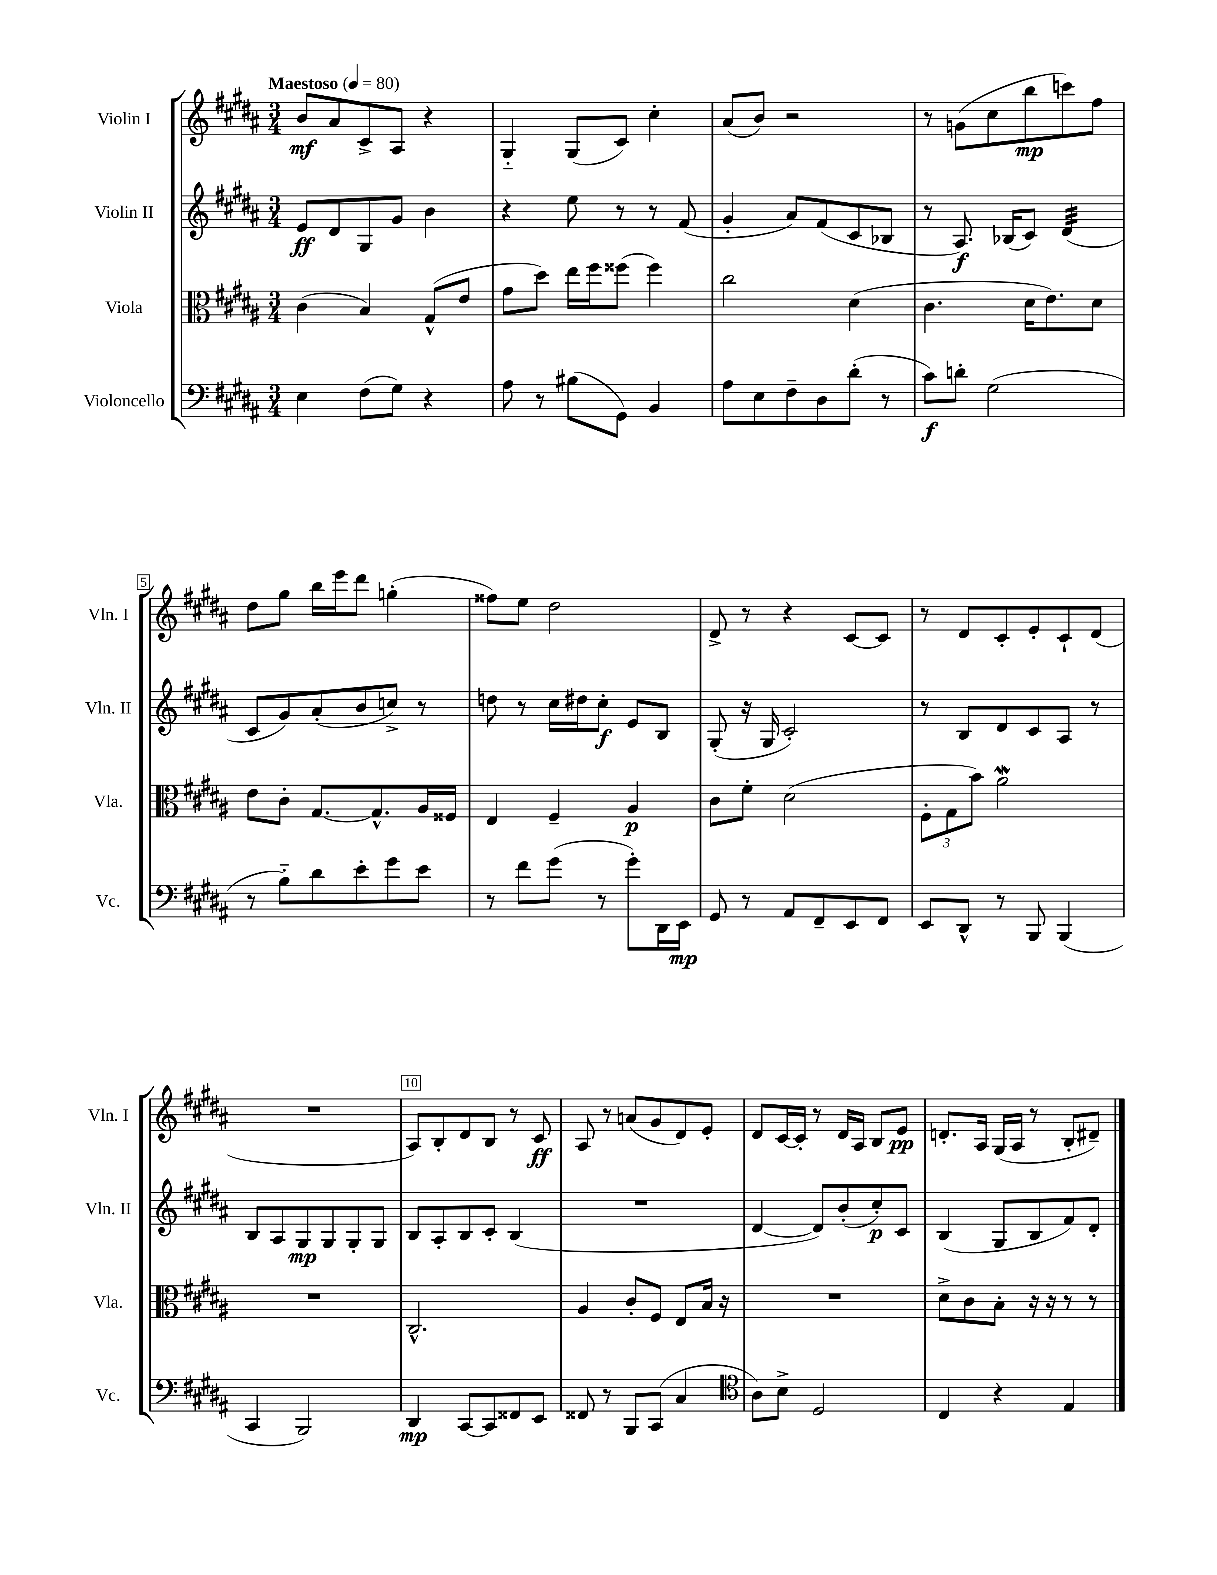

**kern	**kern	**kern	**kern
*staff4	*staff3	*staff2	*staff1
*clefF4	*clefC3	*clefG2	*clefG2
*k[f#c#g#d#a#]	*k[f#c#g#d#a#]	*k[f#c#g#d#a#]	*k[f#c#g#d#a#]
*M3/4	*M3/4	*M3/4	*M3/4
*MM80	*MM80	*MM80	*MM80
4E	(4c#	8e	8b
.	.	8d#	8a#
(8F#	4B)	8G#	8c#^
8G#)	.	8g#	8A#
4r	(8G#^^	4b	4r
.	8e	.	.
=	=	=	=
8A#	8g#	4r	4G#'~
8r	8dd#)	.	.
(8B#	16ee	8ee	(8G#
.	16ff#	.	.
8GG#)	(8ff##	8r	8c#)
4BB	4ff##)	8r	4cc#'
.	.	(8f#	.
=	=	=	=
8A#	2cc#	4g#'	(8a#
8E	.	.	8b)
8F#~	.	8a#)	2r
8D#	.	(8f#	.
(8d#'	(4d#	8c#	.
8r	.	8B-	.
=	=	=	=
8c#)	4.c#	8r	8r
8d'	.	8.A#)	(8g
(2G#	.	.	8cc#
.	.	(16B-	.
.	16d#	8c#)	8bb
.	8.e)	.	.
.	.	(4d#	8ccc)
.	8d#	.	8ff#
=	=	=	=
8r	8e	8c#	8dd#
8B'~)	8c#'	8g#)	8gg#
8d#	[8.G#	(8a#'	16bb
.	.	.	16eee
8e'	.	8b	8ddd#
.	8.G#^^]	.	.
8g#	.	8cc^)	(4gg'
8e	16A#	8r	.
.	16F##	.	.
=	=	=	=
8r	4E	8dd	8ff##)
8f#	.	8r	8ee
(8g#	4F#~	16cc#	2dd#
.	.	16dd#	.
8r	.	8cc#'	.
8g#')	4A#	8e	.
16DD#	.	8B	.
16EE	.	.	.
=	=	=	=
8GG#	8c#	(8G#'	8d#^
8r	8f#'	16r	8r
.	.	16G#	.
8AA#	(2d#	2c#')	4r
8FF#~	.	.	.
8EE	.	.	[8c#
8FF#	.	.	8c#]
=	=	=	=
8EE	12F#'	8r	8r
.	12G#	.	.
8DD#^^	.	8B	8d#
.	12b)	.	.
8r	2a#	8d#	8c#'
8BBB	.	8c#	8e'
(4BBB	.	8A#	8c#`
.	.	8r	(8d#
=	=	=	=
4CC#	2.r	8B	2.r
.	.	8A#	.
2BBB)	.	8G#	.
.	.	8G#	.
.	.	8G#'	.
.	.	8G#	.
=	=	=	=
4DD#	2.C#^^	8B	8A#)
.	.	8A#'	8B'
[8CC#	.	8B	8d#
8CC#]	.	8c#'	8B
8FF##	.	(4B	8r
8EE	.	.	8c#
=	=	=	=
8FF##	4A#	2.r	8A#
8r	.	.	8r
8BBB	8c#'	.	(8a
(8CC#	8F#	.	8g#
4C#	8E	.	8d#)
.	16B	.	8e'
.	16r	.	.
=	=	=	=
*clefC4	*	*	*
8A#)	2.r	[4d#	8d#
8B^	.	.	[16c#
.	.	.	16c#']
2D#	.	8d#])	8r
.	.	(8b'	16d#
.	.	.	16A#
.	.	8cc#')	8B
.	.	8c#	8e
=	=	=	=
4C#	8d#^	(4B	8.d'
.	8c#	.	.
.	.	.	16A#
4r	8B'	8G#	(16G#
.	.	.	16A#
.	16r	8B	8r
.	16r	.	.
4E	8r	8f#)	8B'
.	8r	8d#'	8d#~)
==	==	==	==
*-	*-	*-	*-
